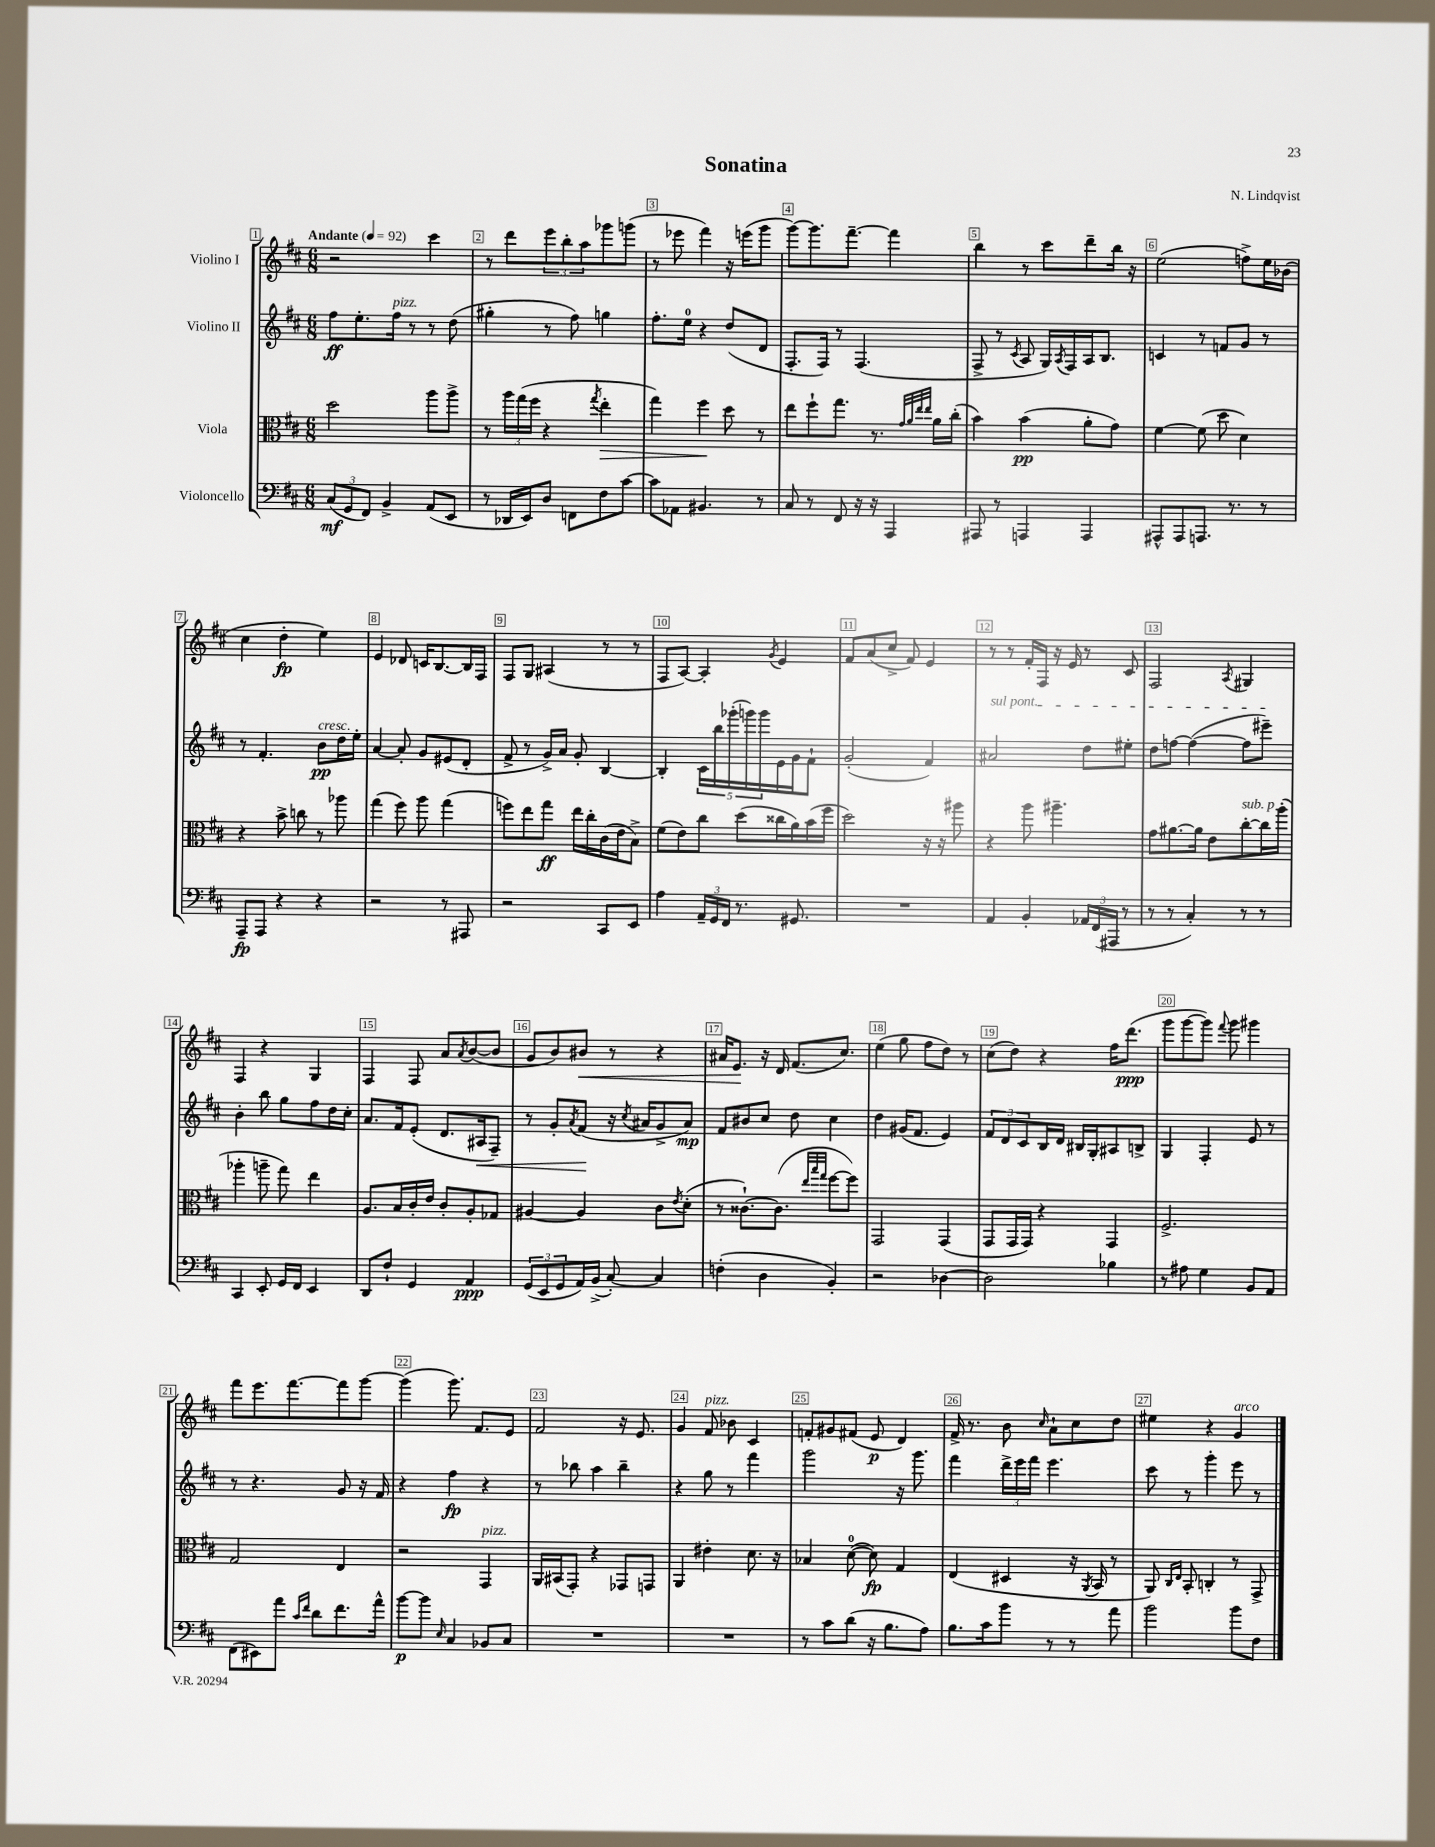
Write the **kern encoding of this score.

**kern	**kern	**kern	**kern
*staff4	*staff3	*staff2	*staff1
*clefF4	*clefC3	*clefG2	*clefG2
*k[f#c#]	*k[f#c#]	*k[f#c#]	*k[f#c#]
*M6/8	*M6/8	*M6/8	*M6/8
*MM92	*MM92	*MM92	*MM92
(12C#/L	2dd\	8ff#\L	2r
12GG/	.	.	.
.	.	8.ee'\	.
12FF#/J)	.	.	.
4BB^/	.	.	.
.	.	16ff#\Jk	.
.	.	8r	.
(8AA/L	8aa\L	8r	4ccc#\
8EE/J	8aa^\J	(8dd\	.
=	=	=	=
8r	8r	4gg#'\	8r
16DD-/LL	24aa\LL	.	8ddd\L
.	(24gg\	.	.
16EE/J)	.	.	.
.	24ff#\JJ	.	.
8D/J	4r	8r	12eee\
.	.	.	12bb'\
8FF\L	.	8ff#\)	.
.	.	.	12aa\
.	8qgg/	.	.
8F#\	4ee'\	4gg\	8ggg-\
[8c#\J	.	.	(8ggg\J
=	=	=	=
8c#\]L	4gg\)	8.ff#'\L	8r
8AA-\J	.	.	8eee-\
.	.	16ee\Jk	.
4.BB#/	4ff#\	4r	4fff#\)
.	8dd\	(8dd/L	16r
.	.	.	(16eee\LK
8r	8r	8d/J	8ggg\J
=	=	=	=
8C#/	8ee\L	8.F#'/L	[8ggg\L)
8r	8ff#`\	.	8.ggg\]
.	.	16F#/Jk)	.
8FF#/	8.gg\J	8r	.
.	.	.	[8.fff#~\J
16r	.	(4.F#/	.
16r	8.r	.	.
4AAA/	.	.	4fff#\]
.	32qqg/LLL	.	.
.	32qqa/	.	.
.	32qqee/	.	.
.	32qqee/JJJ	.	.
.	16a\LL	.	.
.	(16cc#'\JJ	.	.
=	=	=	=
8AAA#/	4b\)	8F#^/	4bb\
8r	.	8r	.
.	.	8qc#/	.
4AAA/	(4b\	8A/	8r
.	.	16G/LL)	8ccc#\L
.	.	8qA/	.
.	.	16F#/	.
4AAA/	8a'\L	16A/J	8ddd~\
.	.	8.B/J	.
.	8g\J)	.	16bb\Jk
.	.	.	16r
=	=	=	=
8AAA#^^/L	[4f#\	4c/	(2ee\
8AAA#/	.	.	.
8.AAA/J	(8f#\]	8r	.
.	8dd\	8f/L	.
8.r	.	.	.
.	4d\)	8g/J	8ff^\L)
8r	.	8r	16ee\L
.	.	.	(16b-\JJ
=	=	=	=
8AAA~/L	4r	8r	4cc#\
8AAA/J	.	4.f#'/	.
4r	8b^\	.	4dd'\
.	8cc\	.	.
4r	8r	8b\L	4ee\)
.	8aa-\	16dd\L	.
.	.	16ee'\JJ	.
=	=	=	=
2r	(4gg\	[4a/	4e/
.	8ff#\)	8a'/]	8d-/
.	8aa\	8g/L	16c/LK
.	.	.	[8.B/
8r	(4gg\	(8e#/	.
8AAA#/	.	8d'/J	16B/]L
.	.	.	16F#/JJ
=	=	=	=
2r	8ff\L)	8f#^/	8F#/L
.	8ee\	8r	8G/J
.	8gg\J	16g^/LL)	(4A#/
.	.	16a/JJ	.
.	16ee\LL	8g'/	.
.	16cc#'\	.	.
8CC#/L	(16c#\	[4B/	8r
.	16e\J	.	.
8EE/J	8B^\J)	.	8r
=	=	=	=
4A\	(8f#\L	4B'/]	8F#/L
.	8e\)	.	[8A/J)
24AA~/LL	8cc#\J	20c#\LL	4A'/]
24GG/	.	.	.
.	.	20bb\	.
24FF#/JJ	.	.	.
.	.	(20ggg-'\	.
8.r	(8dd\L	.	.
.	.	20ggg\)	.
.	.	20ggg\	.
.	.	.	8qg/
.	16cc##\L	16e\	4e/
8.GG#/	16a\)	16g\J	.
.	(16b\	8f#`\J	.
.	16ff#\JJ	.	.
=	=	=	=
2.r	2dd\)	(2g'/	8f#/L
.	.	.	(8a/
.	.	.	8cc#^/J
.	.	.	8f#/)
.	16r	4f#/)	4e/
.	16r	.	.
.	8aa#\	.	.
=	=	=	=
4AA/	4r	2a#/	8r
.	.	.	8r
4BB'/	8aa\	.	16f#'/LL
.	.	.	16F#/JJ
.	4.aa#~\	.	16r
.	.	.	16e/
24AA-/LL	.	8dd\L	8r
(24FF#/	.	.	.
24AAA#/JJ	.	.	.
8r	.	8ee#'\J	8c#/
=	=	=	=
8r	8g\L	8dd\L	2F#/
8r	[8.a#\	[8ff\J	.
4C#'/)	.	(4ff\_	.
.	16a#\]Jk	.	.
.	8e\L	.	.
.	.	.	8qA/
8r	[8cc#'\	8ff\]L	4G#/
8r	16cc#\]L	8eee#~\J)	.
.	(16aa'\JJ	.	.
=	=	=	=
4CC#/	4aa-'\	4b'\	4F#/
8EE'/	8aa~\	8bb\	4r
16GG/LL	8gg\)	8gg\L	.
16FF#/JJ	.	.	.
4EE/	4ee\	8ff#\	4G/
.	.	16dd\L	.
.	.	16cc#'\JJ	.
=	=	=	=
8DD/L	8.A/L	8.a/L	4F#/
8F#`/J	.	.	.
.	16B/L	16f#/k	.
4GG/	16c#'/	(8e'/J	8F#/
.	16e/JJ	.	.
.	8c#'/L	8.d/L	8a/L
.	.	.	8qa/
4AA/	8A'/	.	([8b/
.	.	16A#/k	.
.	8G-/J	8F#~/J)	8b/]J
=	=	=	=
(12GG/L	[4A#/	8r	8g/L
12EE/	.	.	.
.	.	8g'/L	8b/)
12GG/	.	.	.
.	.	8qa/	.
16AA/L)	4A#/]	(8f#/J	8b#/J
(16BB^/JJ	.	.	.
[8C#'/)	.	16r	8r
.	.	8qcc#/	.
.	.	16a#/LK	.
4C#/]	8c#\L	8g^/	4r
.	8qe/	.	.
.	(8d'\J	8a#/J)	.
=	=	=	=
(4F'\	8r	8f#/L	16a#/LK
.	.	.	8.e/J
.	[8.c##`\L)	8b#/	.
4D\	.	8cc#/J	16r
.	(8.c##\]J	.	16d/
.	.	8dd\	(8.f#/L
.	32qqee/LLL	.	.
.	32qqbb/	.	.
.	32qqgg/JJJ	.	.
4BB'/)	[8ff#\L	4cc#\	.
.	.	.	8.cc#/J)
.	8ff#\]J)	.	.
=	=	=	=
2r	2GG/	4dd\	(4ee\
.	.	(16g#/LK	8gg\
.	.	8.f#/J	.
.	.	.	8ff#\L
[4D-\	(4GG/	4e/)	8dd\J)
.	.	.	8r
=	=	=	=
2D-\]	8GG/L	12f#/L	(8cc#\L
.	.	12d/	.
.	16GG/L	.	8dd\J)
.	.	12c#/	.
.	16GG/JJ)	.	.
.	4r	16B/L	4r
.	.	16d/JJ	.
.	.	16B#/LL	.
.	.	16G'/J	.
4B-\	4GG/	8A#/	16ff#\LK
.	.	.	(8.ddd\J
.	.	8B^/J	.
=	=	=	=
8r	2.F#^/	4G/	8ggg\L
8A#\	.	.	[8ggg\
4G\	.	4F#'/	8ggg\]J)
.	.	.	8qqfff#/
.	.	.	8ggg\
8BB/L	.	8e/	4ggg#\
8AA/J	.	8r	.
=	=	=	=
(8FF#\L	2G/	8r	8fff#\L
8EE#\)	.	4.r	8.eee\
8a\J	.	.	.
.	.	.	[8.fff#\
16qqc#/LL	.	.	.
16qqf#/JJ	.	.	.
8d\L	.	.	.
8.f#\	4E/	8g/	8fff#\]
.	.	16r	[8ggg\J
16a^^\Jk	.	16f#/	.
=	=	=	=
[8b\L	2r	4r	(4ggg\]
8b\]J	.	.	.
16qqE/	.	.	.
4C#/	.	4ff#\	8.ggg\)
.	.	.	8.f#/L
8BB-/L	4GG/	4r	.
8C#/J	.	.	8e/J
=	=	=	=
2.r	16AA/LL	8r	2f#/
.	(16BB#/J	.	.
.	8GG'/J)	8bb-\	.
.	4r	4aa\	.
.	8GG-/L	4bb-~\	16r
.	.	.	8.e/
.	8GG/J	.	.
=	=	=	=
2.r	4AA/	4r	4g/
.	4e#'\	8gg\	8f#/
.	.	8r	8b-\
.	8.d\	4fff#\	4c#/
.	16r	.	.
=	=	=	=
8r	4B-/	2ggg\	8f'/L
8c#\L	.	.	8g#/
(8d\J	([8d\	.	(8f#/J
16r	8d\])	.	8e/
8.B\L	.	.	.
.	4G/	16r	4d/)
.	.	8.ggg\	.
8A\J)	.	.	.
=	=	=	=
8.B\L	(4E/	4fff#\	16f#^/
.	.	.	8.r
16c#\k	.	.	.
8b\J	4D#/	24ddd^\LL	8b\
.	.	24eee\	.
.	.	24fff#\JJ	.
.	.	.	16qqcc#/
8r	.	4.eee\	8a`\L
8r	16r	.	8cc#\
.	8qAA/	.	.
.	16BB/	.	.
8a\	8r	.	8dd\J
=	=	=	=
2b\	8AA/)	8ccc#\	4ee#\
.	16qqC#/LL	.	.
.	16qqE/JJ	.	.
.	8BB'/	8r	.
.	4C'/	4ggg'\	4r
8b\L	8r	8eee\	4g/
8F#\J	8GG^/	8r	.
==	==	==	==
*-	*-	*-	*-
